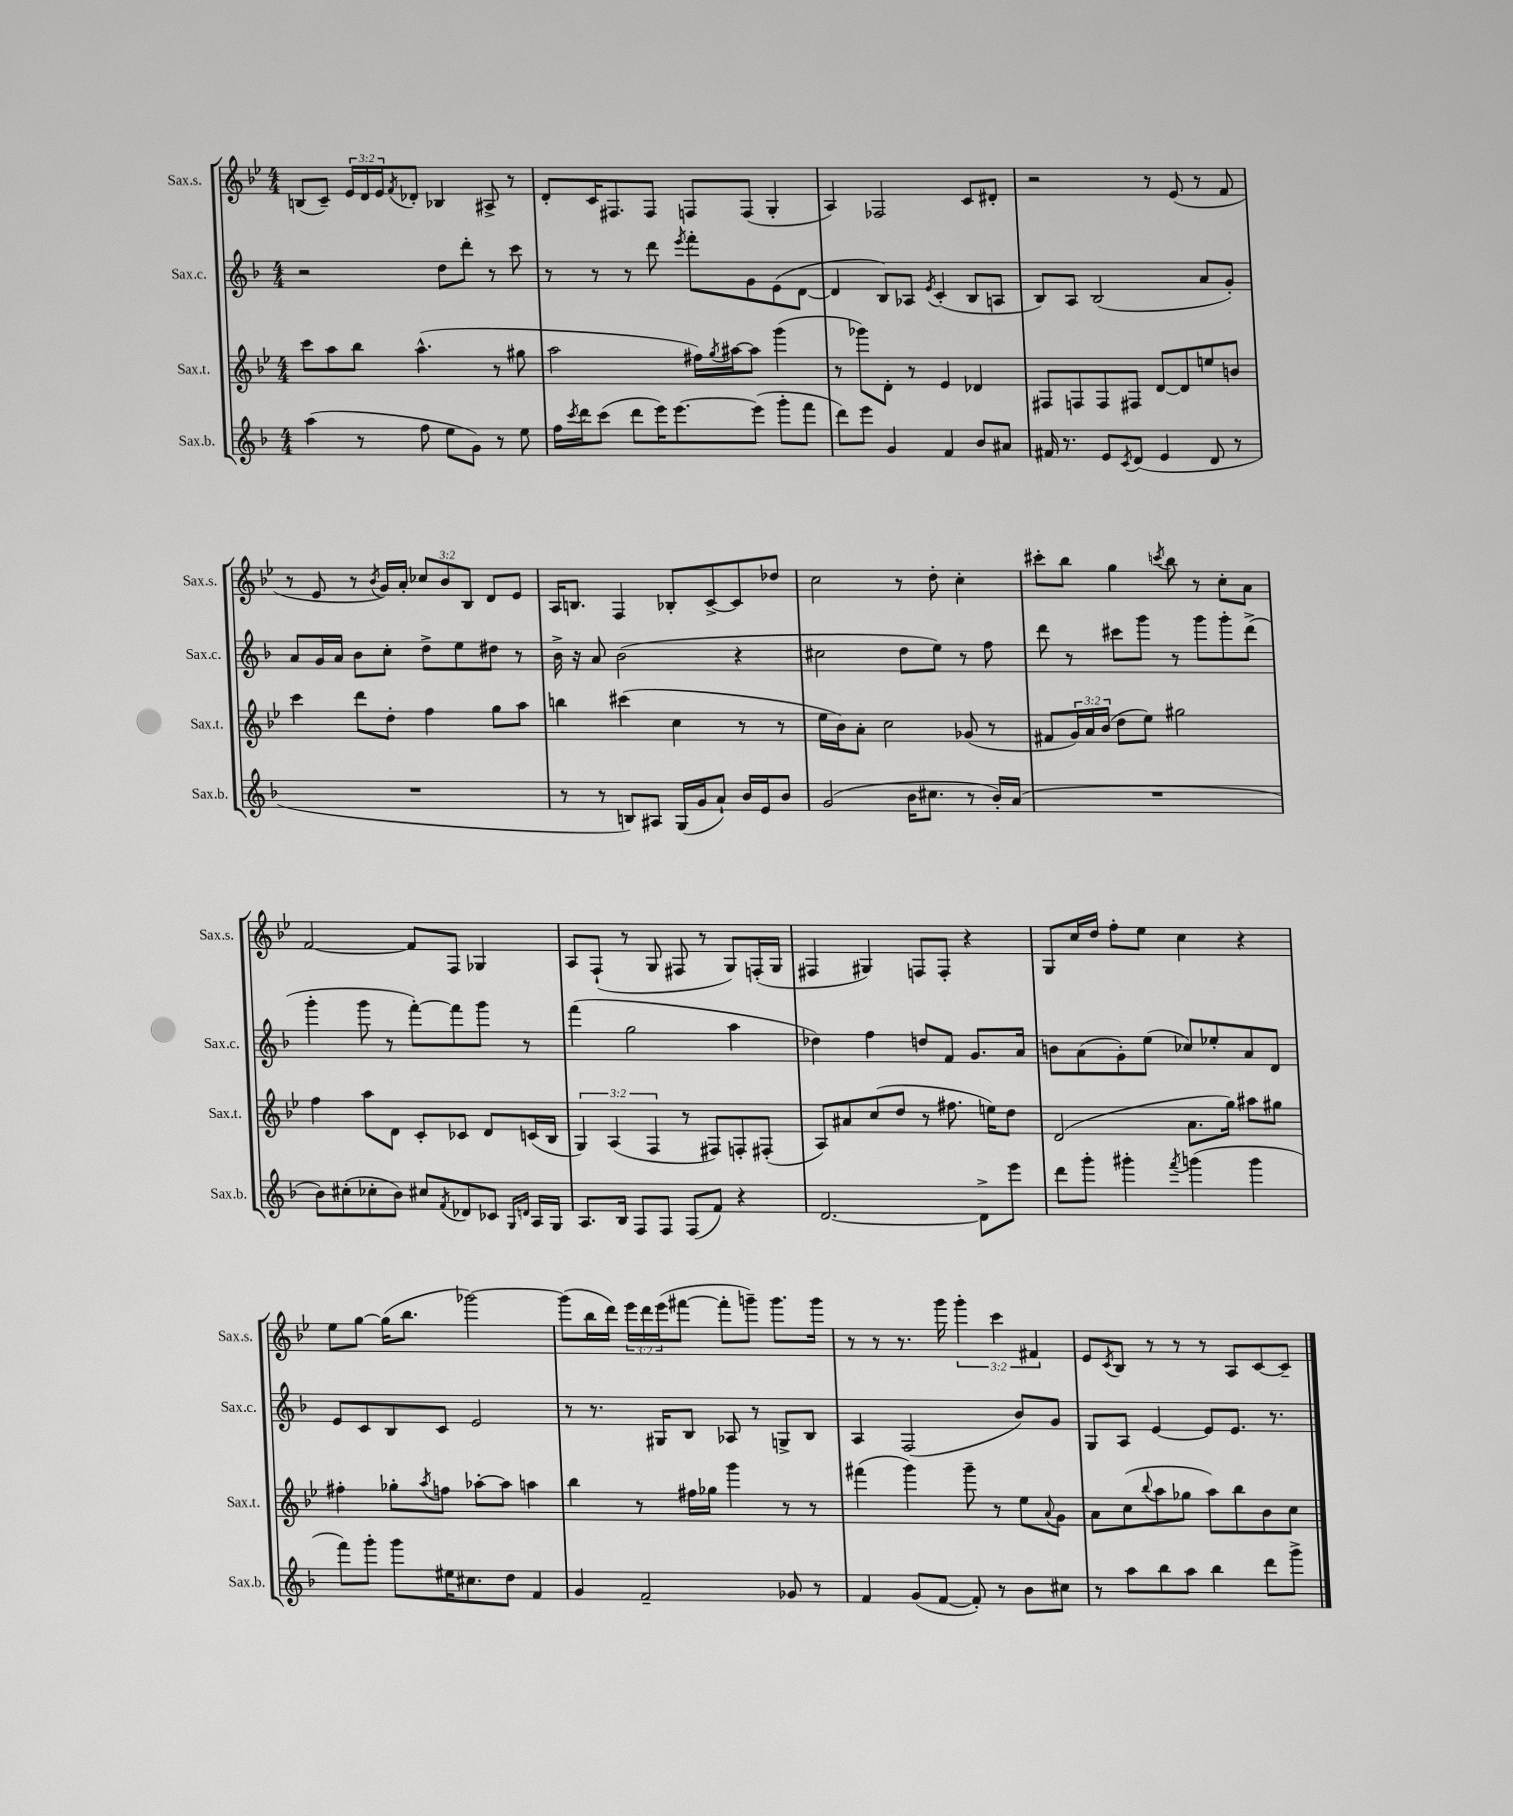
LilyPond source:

<<
\new StaffGroup <<
\new Staff = "s0" \with { instrumentName = "Sax.s." shortInstrumentName = "Sax.s." } {
    \clef treble \key bes \major \numericTimeSignature \time 4/4 \override Staff.TupletNumber.text = #tuplet-number::calc-fraction-text
    b8( c'8--) \tuplet 3/2 { ees'16 d'16 ees'16 } \acciaccatura { f'8 } des'8-. bes4 ais8-> r8 |
    d'8-. c'16 fis8. fis8 f8 f8( g4-. |
    a4) fes2 c'8 dis'8-. |
    r2 r8 ees'8( r8 f'8 |
    r8 ees'8 r8 \acciaccatura { bes'8 } g'16) a'16-. \tuplet 3/2 { ces''8 bes'8 bes8 } d'8 ees'8 |
    a16 b8. f4 bes8-. c'8~-> c'8 des''8 |
    c''2 r8 d''8-. c''4-. |
    cis'''8-. bes''8 g''4 \acciaccatura { c'''8 } bes''8 r8 c''8-. a'8 |
    f'2~ f'8 f8 ges4 |
    a8 f8-!( r8 g8 fis8 r8 g8) f16-.( g16 |
    fis4 gis4) f8 f8-. r4 |
    g8 c''16 d''16 f''8-. ees''8 c''4 r4 |
    ees''8 g''8~ g''16( bes''8. ges'''2~) |
    ges'''8( bes''16 d'''16) \tuplet 3/2 { ees'''16 d'''16 ees'''16( } fis'''8~ fis'''8-. g'''8--) g'''8. g'''16 |
    r8 r8 r8. g'''16 \tuplet 3/2 { g'''4-. c'''4 fis'4 } |
    ees'8 \acciaccatura { c'8 } bes8 r8 r8 r8 a8 c'8~ c'8-- \bar "|." |
}
\new Staff = "s1" \with { instrumentName = "Sax.c." shortInstrumentName = "Sax.c." } {
    \clef treble \key f \major \numericTimeSignature \time 4/4
    r2 d''8 d'''8-. r8 c'''8 |
    r8 r8 r8 d'''8 \acciaccatura { e'''8 } f'''8-. g'8 e'8( d'8~ |
    d'4 bes8) aes8 \acciaccatura { e'8 } c'4-.( bes8 a8 |
    bes8) a8 bes2( a'8 g'8-.) |
    a'8 g'16 a'16 bes'8 c''8-. d''8-> e''8 dis''8 r8 |
    bes'16-> r16 a'8 bes'2( r4 |
    cis''2 d''8 e''8) r8 f''8 |
    d'''8 r8 cis'''8 g'''8 r8 g'''8 g'''8-. d'''8->( |
    g'''4-. g'''8 r8 f'''8~-.) f'''8 g'''8 r8 |
    f'''4( g''2 a''4 |
    des''4) f''4 d''8 f'8 g'8. a'16 |
    b'8 a'8( g'8-.) e''8( ces''8) ees''8-. a'8 d'8 |
    e'8 c'8 bes8 c'8 e'2 |
    r8 r8. gis16 bes8 aes8 r8 g8-> bes8 |
    a4 f2( bes'8) g'8 |
    g8 a8 e'4~ e'8 e'8. r8. \bar "|." |
}
\new Staff = "s2" \with { instrumentName = "Sax.t." shortInstrumentName = "Sax.t." } {
    \clef treble \key bes \major \numericTimeSignature \time 4/4 \override Staff.TupletNumber.text = #tuplet-number::calc-fraction-text
    c'''8 a''8 bes''8 a''4.-^( r8 gis''8 |
    a''2 fis''16) \acciaccatura { g''8 } ais''16~ ais''8 g'''4( |
    r8 ges'''8) d'8-. r8 ees'4 des'4 |
    fis8 f8 f8 fis8 d'8~ d'8 e''8 b'8 |
    c'''4 d'''8 d''8-. f''4 g''8 a''8 |
    b''4 cis'''4( c''4 r8 r8 |
    ees''16 bes'16) a'8-. c''2 ges'8( r8 |
    fis'8 \tuplet 3/2 { g'16) a'16 bes'16( } d''8 ees''8) gis''2 |
    f''4 a''8 d'8 c'8-. ces'8 d'8 c'16( bes16 |
    \tuplet 3/2 { g4) a4( f4 } r8 fis8) f8-. fis8-.( |
    a8) ais'8 c''8( d''8 r8 fis''8. e''16) d''8 |
    d'2( a'8. g''16) ais''8 gis''8 |
    fis''4-. ges''8-. \acciaccatura { a''8 } f''8 aes''8~-. aes''8 a''4 |
    bes''4 r8 fis''16 ges''16 g'''4 r8 r8 |
    fis'''4( g'''4) g'''8-- r8 ees''8 \appoggiatura { a'8 } g'8 |
    a'8 c''8( \appoggiatura { bes''8 } a''8 ges''8 a''8) bes''8 bes'8 c''8 \bar "|." |
}
\new Staff = "s3" \with { instrumentName = "Sax.b." shortInstrumentName = "Sax.b." } {
    \clef treble \key f \major \numericTimeSignature \time 4/4
    a''4( r8 f''8 e''8 g'8) r8 e''8 |
    f''16 \acciaccatura { c'''8 } d'''16 c'''8( d'''8 e'''16) e'''8.~ e'''8( g'''8-. f'''8 |
    d'''8) e'''8 g'4 f'4 bes'8 ais'8 |
    fis'16 r8. e'8 \acciaccatura { c'8 } d'8( e'4 d'8 r8 |
    R1 |
    r8 r8 b8) ais8 g16( g'16 a'8-!) bes'16 e'16 bes'8 |
    g'2( bes'16 cis''8. r8 bes'16-.) a'16( |
    R1 |
    bes'8) cis''8-.( ces''8-. bes'8) cis''8 \acciaccatura { f'8 } des'8 ces'8 \grace { g16 d'16 } a16 g16 |
    a8. bes16 f8 f8 f8( f'8) r4 |
    d'2.~ d'8-> e'''8 |
    d'''8 g'''8-. gis'''4-. \acciaccatura { f'''8 } g'''4( g'''4 |
    f'''8) g'''8-. g'''8 eis''16 cis''8. d''8 f'4 |
    g'4 f'2-- ges'8 r8 |
    f'4 g'8( f'8~ f'8-.) r8 bes'8 cis''8 |
    r8 a''8 bes''8 a''8 bes''4 d'''8 g'''8-> \bar "|." |
}
>>
>>
\layout { \context { \Score \remove "Bar_number_engraver" } }
